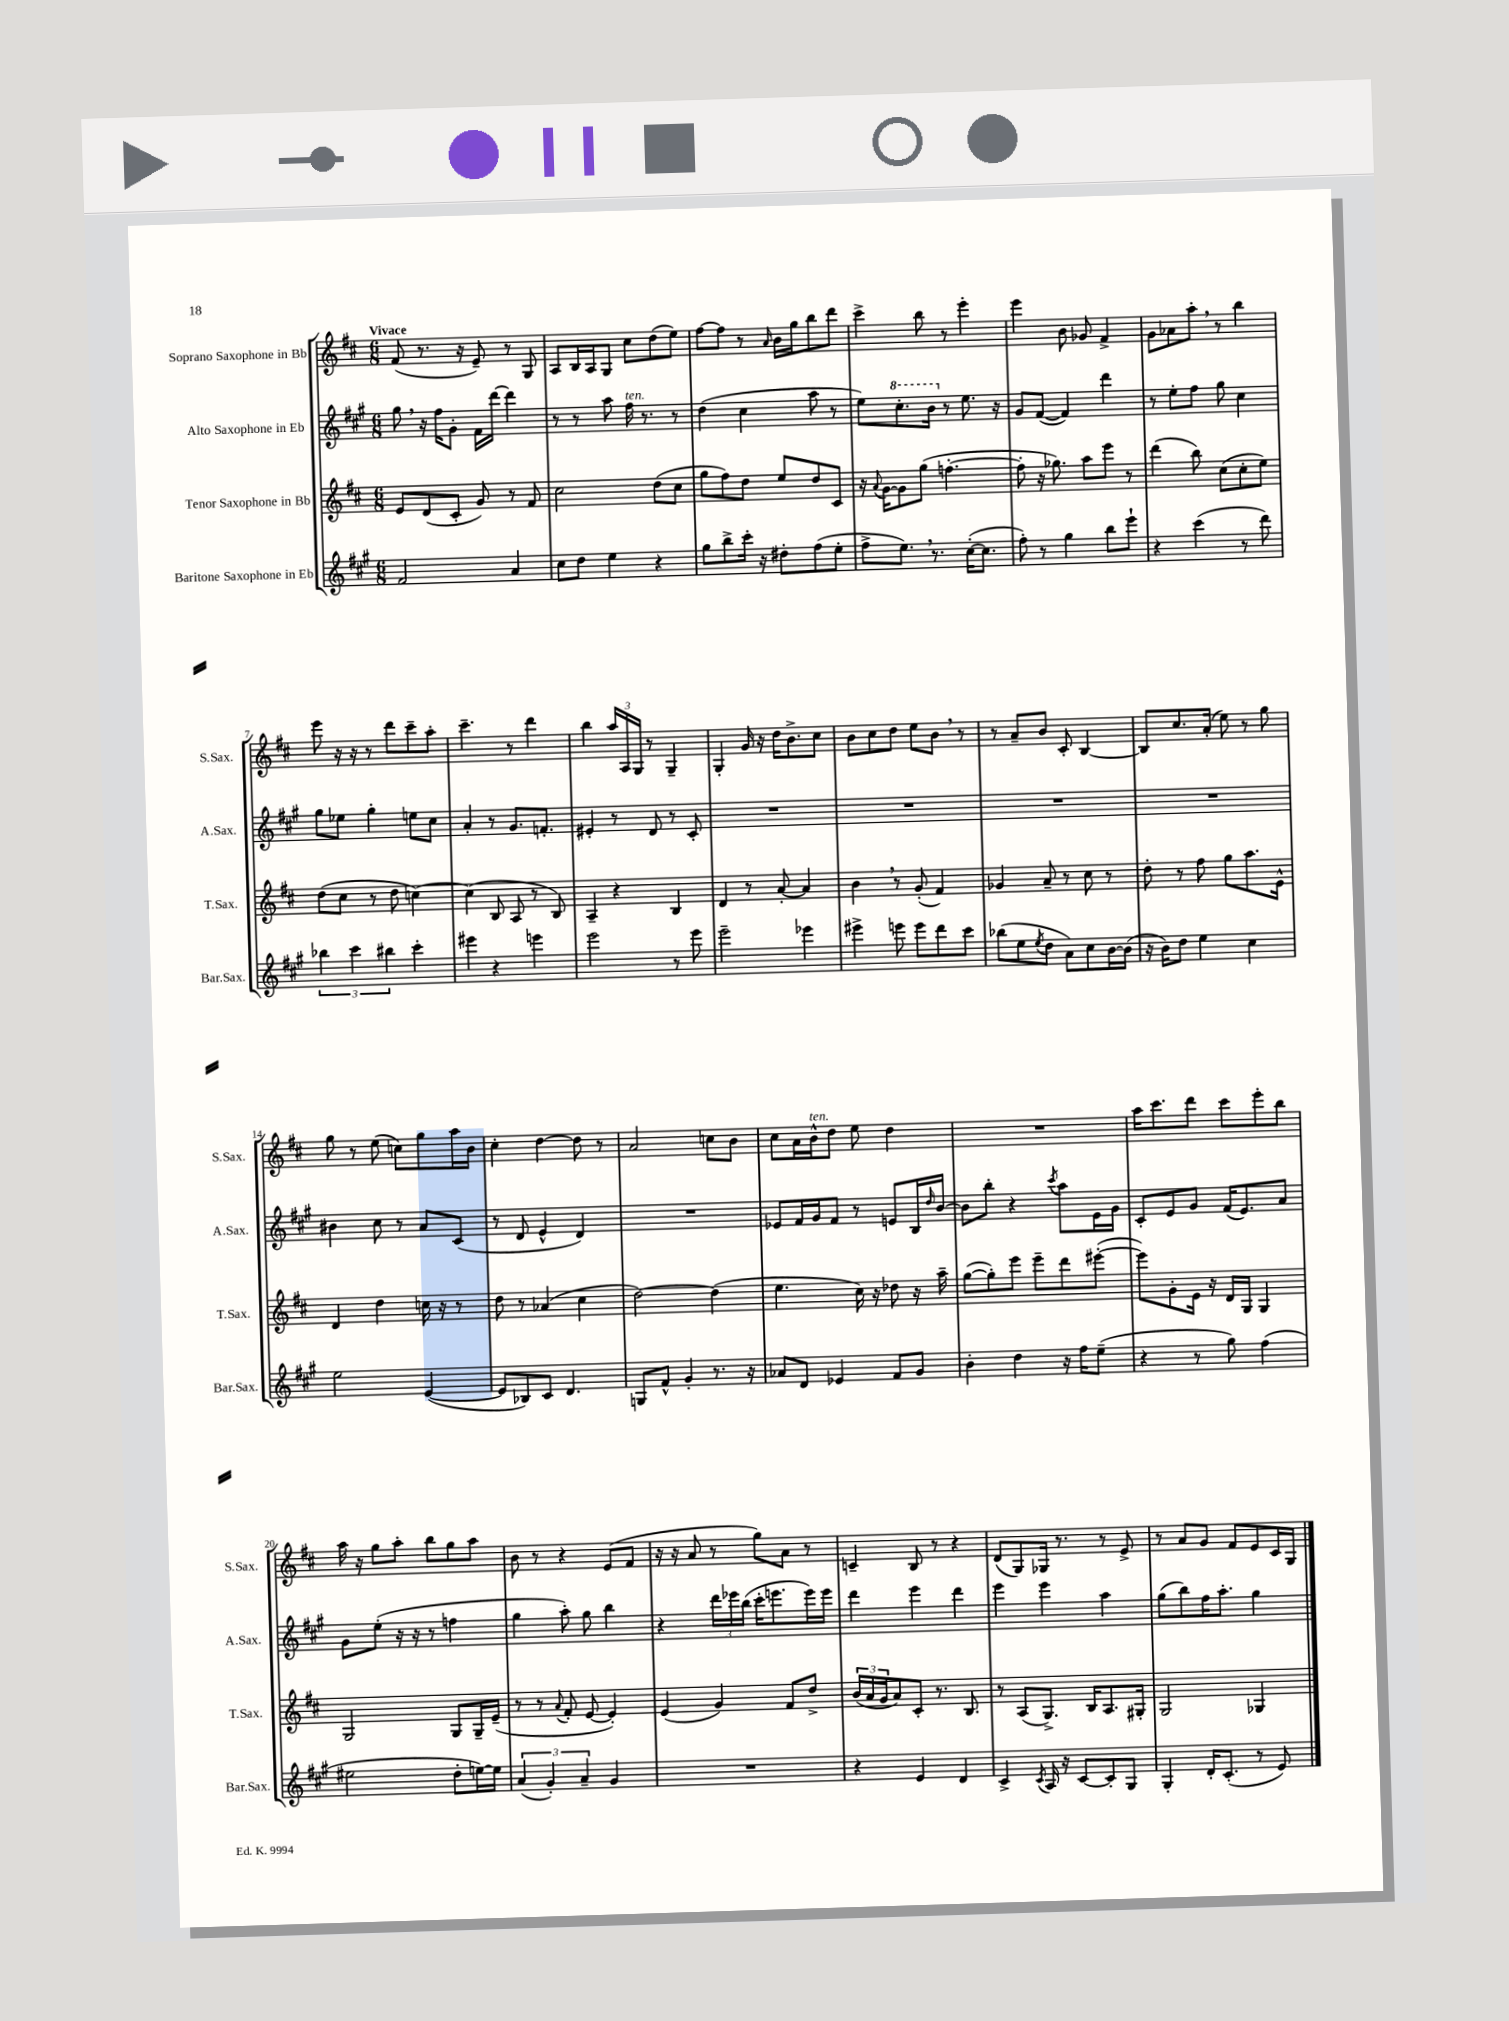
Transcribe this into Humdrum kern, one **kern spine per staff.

**kern	**kern	**kern	**kern
*staff4	*staff3	*staff2	*staff1
*clefG2	*clefG2	*clefG2	*clefG2
*k[f#c#g#]	*k[f#c#]	*k[f#c#g#]	*k[f#c#]
*M6/8	*M6/8	*M6/8	*M6/8
2f#	8e	8gg#	(8f#
.	(8d	16r	8.r
.	.	16ff#	.
.	8c#'	8g#'	.
.	.	.	16r
.	8g)	16f#	8e~)
.	.	[16ddd	.
4a	8r	4ddd]	8r
.	8f#	.	8G
=	=	=	=
8cc#	2cc#	8r	8A
8dd	.	8r	16B
.	.	.	16A
4ee	.	8aa	8G
.	.	16ff#	8cc#
.	.	8.r	.
4r	(8dd	.	(8dd
.	8cc#	8r	8ee)
=	=	=	=
8gg#	8gg	(4dd	[8ff#
8bb^	8ff#)	.	8ff#]
16ccc#'	8dd	4cc#	8r
16r	.	.	.
.	.	.	16qqa
8dd#'	8ee	.	16b
.	.	.	16gg
(8ff#	8dd	8aa	8bb
8ee'	8c#	8r	8ddd
=	=	=	=
8ff#^	16r	8ee)	4ccc#^
.	8qqa	.	.
.	[16g	.	.
8.ee)	8g]	8.ccc#'	.
.	(8gg	.	8bb
8.r	.	16bb	.
.	[4.ff'	8r	8r
([16cc#'	.	8.ee	4eee'
8.cc#]	.	.	.
.	.	16r	.
=	=	=	=
8ff#')	8ff']	8g#	4eee
8r	16r	([8f#	.
.	8.gg-)	.	.
4gg#	.	4f#])	8b
.	8aa	.	8g-
8bb	8eee	4ddd	4f#^
8eee`	8r	.	.
=	=	=	=
4r	(4ddd	8r	8g
.	.	8ee'	8a-
(4ccc#	8bb)	8ff#	8aa'
.	(8cc#	8gg#	8r
8r	8cc#'	4cc#	4bb
8ddd)	8ee)	.	.
=	=	=	=
6bb-	(8dd	8gg#	8eee
.	8cc#	8ee-	16r
6ccc#	.	.	.
.	.	.	16r
.	8r	4gg#'	8r
6bb#	.	.	.
.	8dd	.	8ddd
4ccc#'	[4cc)	8ee	8ccc#~
.	.	8cc#	8aa'
=	=	=	=
4eee#	(4cc]	4a'	4.ccc#~
4r	8B	8r	.
.	8A	8.g#	8r
4eee	8r	.	4ddd
.	.	8.f'	.
.	8B)	.	.
=	=	=	=
2eee	4A~	4e#'	4bb
.	4r	8r	24aa
.	.	.	24A
.	.	.	24G
.	.	8d	8r
8r	4B	8r	4G~
8eee	.	8c#'	.
=	=	=	=
2eee~	4d	2.r	4G'
.	8r	.	16g
.	.	.	16r
.	[8a'	.	16dd
.	.	.	8.b^
4eee-	4a]	.	.
.	.	.	8cc#
=	=	=	=
4eee#^	4b	2.r	8b
.	.	.	8cc#
8eee	8r	.	8dd
8eee	(8g'	.	8ee
8ddd	4f#)	.	8b
8ccc#	.	.	8r
=	=	=	=
(8bb-	4g-	2.r	8r
8ee	.	.	8a~
8qee	.	.	.
8dd	8a~	.	8b
8a)	8r	.	8c#'
8cc#	8cc#	.	[4B
[16b	8r	.	.
(16b]	.	.	.
=	=	=	=
16r	8dd'	2.r	8B]
16b)	.	.	.
8dd	8r	.	8.cc#
4ee	8ff#	.	.
.	.	.	(16a'
.	8gg	.	8ee)
4cc#	8.aa	.	8r
.	.	.	8gg
.	16e^^	.	.
=	=	=	=
2ee	4d	4b#	8gg
.	.	.	8r
.	4dd	8cc#	(8ee
.	.	8r	8cc)
([4e	16cc	8a	8gg
.	16r	.	.
.	8r	(8c#	16aa
.	.	.	16b
=	=	=	=
8e]	8dd	8r	4cc#'
8B-)	8r	8d	.
8c#	(4a-	4e^^	[4dd
4.d	.	.	.
.	4cc#	4d)	8dd]
.	.	.	8r
=	=	=	=
8G	[2dd)	2.r	2a
8f#^^	.	.	.
4g#'	.	.	.
8.r	(4dd]	.	8cc
.	.	.	8b
16r	.	.	.
=	=	=	=
8a-	4.ee	8e-	8cc#
8d	.	16f#	16a
.	.	16g#	16b^^
4e-	.	8f#	8dd
.	16cc#)	8r	8ee
.	16r	.	.
8f#	8dd-	8e	4dd
8g#	16r	16B	.
.	.	16qqdd	.
.	16aa~	[16b	.
=	=	=	=
4b'	([8gg	8b]	2.r
.	8gg'])	8bb'	.
4dd	8eee	4r	.
.	8eee~	.	.
.	.	8qccc#	.
16r	8ddd	8aa	.
16ff#	.	.	.
(8ee~	([8eee#'	16e	.
.	.	16g#	.
=	=	=	=
4r	8eee#])	8c#'	16aa
.	.	.	8.ccc#
.	8g'	8e	.
8r	16e	8g#	8ddd
.	16r	.	.
8gg#)	16d	(16f#	8ccc#
.	16G	8.e)	.
(4ff#	4G	.	8eee'
.	.	8a	8bb
=	=	=	=
2ee#	2G	8g#	16aa
.	.	.	16r
.	.	(8ee'	8gg
.	.	16r	8aa'
.	.	16r	.
.	.	8r	8bb
8dd'	8G	4ff	8gg
[16ee)	16G~	.	8aa
16ee]	(16e~	.	.
=	=	=	=
(6a	8r	4gg#	8b
.	8r	.	8r
6g#')	.	.	.
.	8qqa	.	.
.	8f#'	8aa')	4r
6a~	.	.	.
.	[8e	8gg#	.
4g#	4e'])	4bb	(8e
.	.	.	8f#
=	=	=	=
2.r	(4e	4r	16r
.	.	.	16r
.	.	.	8a
.	4g)	24ddd	8r
.	.	24eee-	.
.	.	(24bb	.
.	.	16ccc#'	8gg)
.	.	8.eee	.
.	8f#	.	8a
.	8dd^	16eee)	8r
.	.	16eee	.
=	=	=	=
4r	(24b	4ddd	4c~
.	24a	.	.
.	24g	.	.
.	8a)	.	.
4e	8c#'	4eee	8B
.	8.r	.	8r
4d	.	4ddd	4r
.	8.B	.	.
=	=	=	=
4c#^	8r	4eee	(8d
.	(8A	.	8G)
8qc#	.	.	.
16A	8.G^)	4eee	16G-
16r	.	.	8.r
[8c#	.	.	.
.	16B	.	.
8c#']	8.A	4aa	8r
8G#	.	.	8e^
.	16G#'	.	.
=	=	=	=
4G#'	2G	(8gg#	8r
.	.	8bb)	8a
16d'	.	16ff#	8g
(8.c#'	.	8.aa'	.
.	.	.	8f#
8r	4G-	4gg#	8e
8e)	.	.	16c#
.	.	.	16G
==	==	==	==
*-	*-	*-	*-
